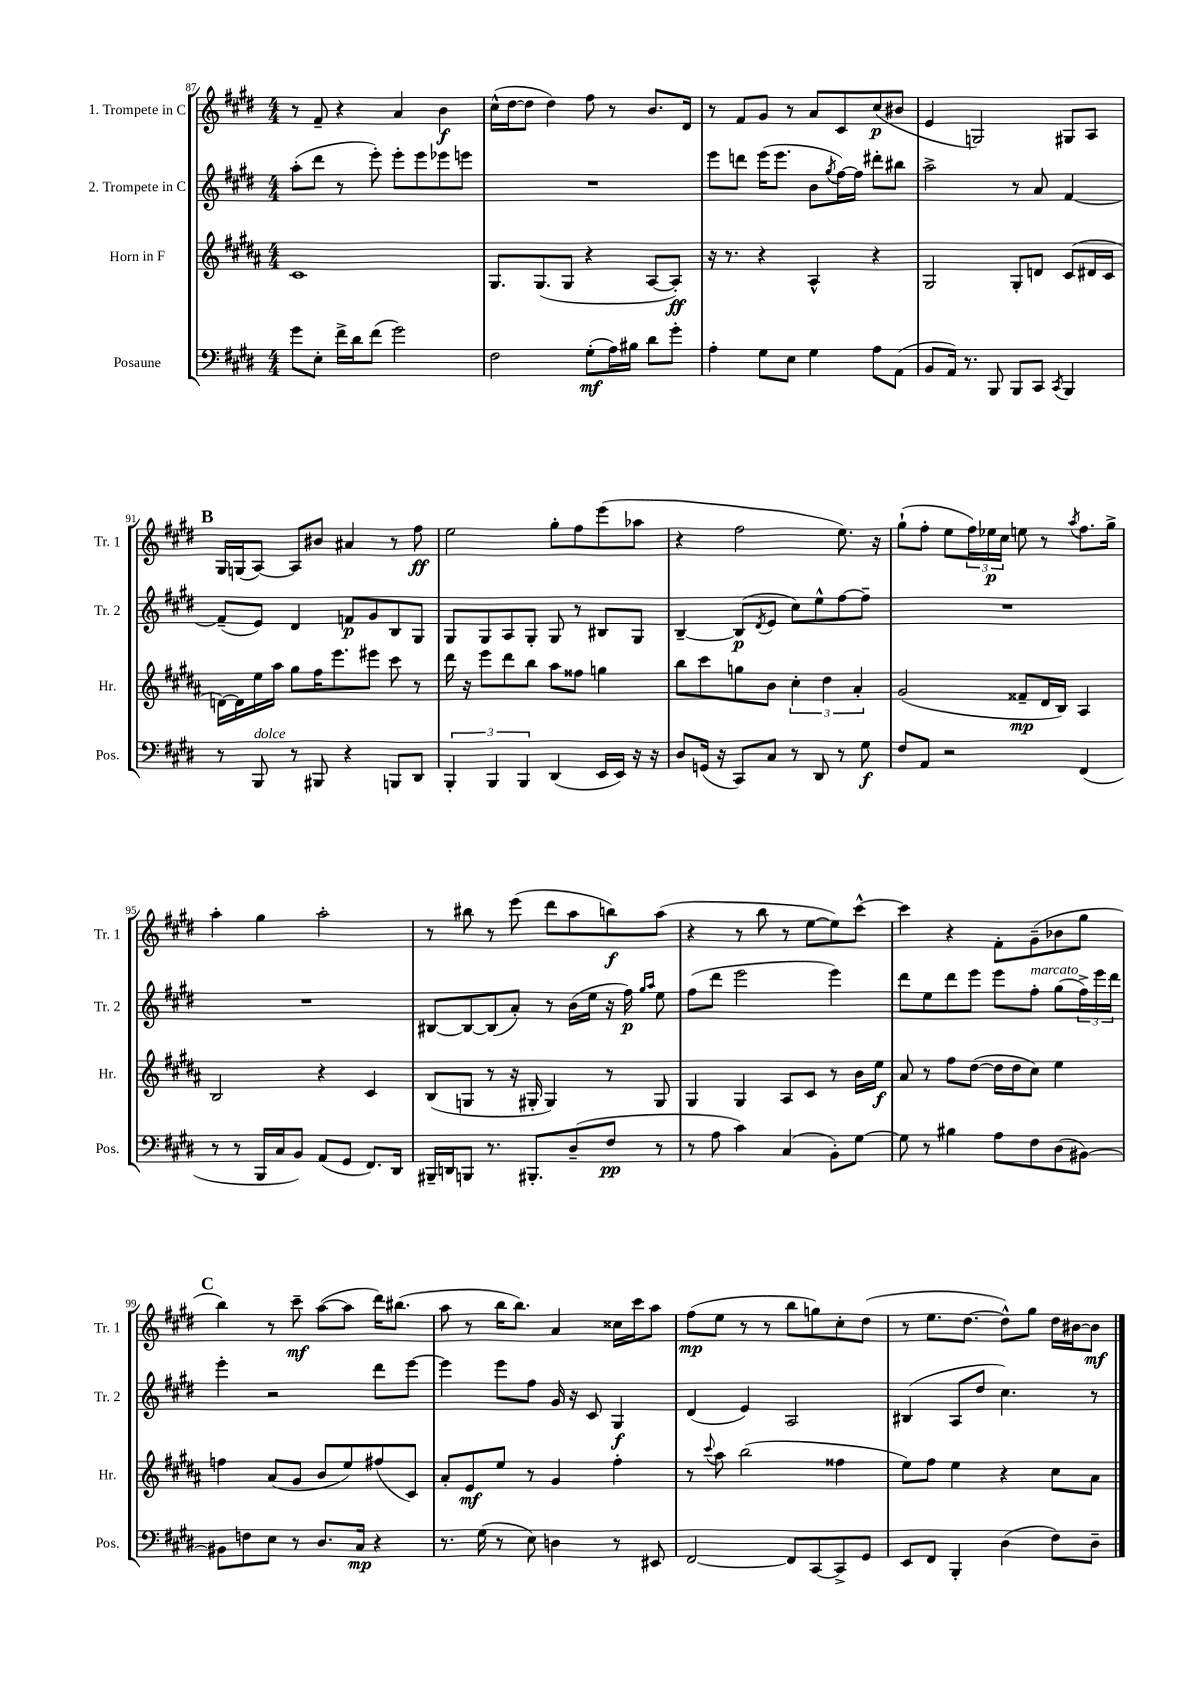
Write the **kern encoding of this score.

**kern	**kern	**kern	**kern
*staff4	*staff3	*staff2	*staff1
*clefF4	*clefG2	*clefG2	*clefG2
*k[f#c#g#d#]	*k[f#c#g#d#a#]	*k[f#c#g#d#]	*k[f#c#g#d#]
*M4/4	*M4/4	*M4/4	*M4/4
8g#	1c#	(8aa'	8r
8E'	.	8ddd#	8f#~
16f#^	.	8r	4r
16d#	.	.	.
(8f#	.	8eee')	.
2g#)	.	8eee'	4a
.	.	8eee	.
.	.	8eee-	4b
.	.	8eee	.
=	=	=	=
2F#	8.G#	1r	(16cc#^^
.	.	.	[16dd#
.	.	.	8dd#]
.	(8.G#	.	.
.	.	.	4dd#)
.	8G#	.	.
(8G#'	4r	.	8ff#
16A)	.	.	8r
16B#	.	.	.
8d#	[8A#	.	8.b
8g#'	8A#'])	.	.
.	.	.	16d#
=	=	=	=
4A'	16r	8eee	8r
.	8.r	.	.
.	.	8ddd	8f#
8G#	4r	(16eee	8g#
.	.	8.eee	.
8E	.	.	8r
4G#	4A#^^	8b	8a
.	.	8qgg#	.
.	.	[16ff#)	8c#
.	.	16ff#]	.
8A	4r	8ddd#'	(8cc#
(8AA	.	8bb#	8b#
=	=	=	=
8BB	2G#	2aa^	4e
16AA)	.	.	.
8.r	.	.	.
.	.	.	2G)
8BBB	.	.	.
8BBB	8G#'	8r	.
8CC#	8d	8a	.
8qCC#	.	.	.
4BBB	(8c#	[4f#	8G#
.	16d#	.	8A
.	16c#	.	.
=	=	=	=
8r	[16d)	(8f#~]	16G#
.	16d]	.	(16G
8BBB	16ee	8e)	[8A)
.	16aa#	.	.
8r	8gg#	4d#	8A]
8BBB#	16ff#	.	8b#
.	8.eee	.	.
4r	.	8f	4a#
.	8eee#	8g#	.
8BBB	8ccc#	8B	8r
8DD#	8r	8G#	8ff#
=	=	=	=
6BBB'	16ddd#	8G#	2ee
.	16r	.	.
.	8eee	8G#	.
6BBB	.	.	.
.	8ddd#	8A	.
6BBB	.	.	.
.	8bb	8G#'	.
(4DD#	8aa#	8G#	8gg#'
.	8ff##	8r	8ff#
16EE	4gg	8B#	(8eee
16EE)	.	.	.
16r	.	8G#	8aa-
16r	.	.	.
=	=	=	=
8D#	8bb	[4B~	4r
(16GG	8ccc#	.	.
16r	.	.	.
8CC#)	8gg	(8B]	2ff#
.	.	8qd#	.
8C#	8b	8e	.
8r	6cc#'	8cc#)	.
8DD#	.	8ee^^	.
.	6dd#	.	.
8r	.	[8ff#	8.ee)
.	6a#'	.	.
8G#	.	8ff#~]	.
.	.	.	16r
=	=	=	=
8F#	(2g#	1r	(8gg#`
8AA	.	.	8ff#'
2r	.	.	8ee
.	.	.	24ff#)
.	.	.	24ee-
.	.	.	24cc#
.	8f##~	.	8ee
.	16d#	.	8r
.	16B)	.	.
.	.	.	8qaa
(4FF#	4A#	.	8.ff#
.	.	.	16gg#^
=	=	=	=
8r	2B	1r	4aa'
8r	.	.	.
16BBB	.	.	4gg#
16C#	.	.	.
8BB)	.	.	.
(8AA	4r	.	2aa'
8GG#	.	.	.
8.FF#)	4c#	.	.
16DD#	.	.	.
=	=	=	=
16BBB#~	(8B	[8B#	8r
16DD	.	.	.
8BBB	8G	8B#_	8bb#
8.r	8r	(8B#]	8r
.	16r	8a')	(8eee
8.BBB#'	16G#'	.	.
.	4G#)	8r	8ddd#
(8D#~	.	(16b	8aa
.	.	16ee	.
8F#	8r	16r	8bb)
.	.	16ff#)	.
.	.	16qqgg#	.
.	.	16qqaa	.
8r	8G#	8ee	(8aa
=	=	=	=
8r	4G#	(8ff#	4r
8A	.	8ddd#	.
4c#)	4G#	2eee	8r
.	.	.	8bb
(4C#	8A#	.	8r
.	8c#	.	[8ee
8BB')	8r	4eee)	8ee])
[8G#	16b	.	[8ccc#^^
.	16ee	.	.
=	=	=	=
8G#]	8a#	8ddd#	4ccc#]
8r	8r	8ee	.
4B#	8ff#	8ddd#	4r
.	([8dd#	8eee	.
8A	16dd#]	8eee	8f#'
.	16dd#	.	.
8F#	8cc#)	8ff#'	(8g#~
(8D#	4ee	(8gg#	8b-
[8BB#)	.	24ff#^)	8gg#
.	.	24eee	.
.	.	24ddd#	.
=	=	=	=
8BB#]	4ff	4eee'	4bb)
8F	.	.	.
8E	(8a#	2r	8r
8r	8g#	.	8ccc#~
8.D#	8b	.	([8aa
.	8ee)	.	8aa]
16C#	.	.	.
4r	(8ff#	8ddd#	16ddd#)
.	.	.	(8.bb#
.	8c#)	[8eee	.
=	=	=	=
8.r	8a#'	4eee]	8aa
.	8e	.	8r
(16G#	.	.	.
8r	8ee	8eee	16bb
.	.	.	8.bb)
8E)	8r	8ff#	.
4D	4g#	16g#	4a
.	.	16r	.
.	.	8c#	.
8r	4ff#'	4G#	16cc##
.	.	.	16ccc#
8EE#	.	.	8aa
=	=	=	=
[2FF#	8r	(4d#	(8ff#
.	8qqccc#	.	.
.	8aa#	.	8ee
.	(2bb	4e)	8r
.	.	.	8r
8FF#]	.	2A	8bb
[8CC#	.	.	8gg)
8CC#^]	4ff##	.	8cc#'
8GG#	.	.	(8dd#
=	=	=	=
8EE	8ee)	(4B#	8r
8FF#	8ff#	.	8.ee
4BBB'	4ee	8A	.
.	.	.	[8.dd#
.	.	8dd#	.
(4D#	4r	4.cc#)	8dd#^^])
.	.	.	8gg#
8F#)	8cc#	.	16dd#
.	.	.	[16b#
8D#~	8a#	8r	8b#]
==	==	==	==
*-	*-	*-	*-
